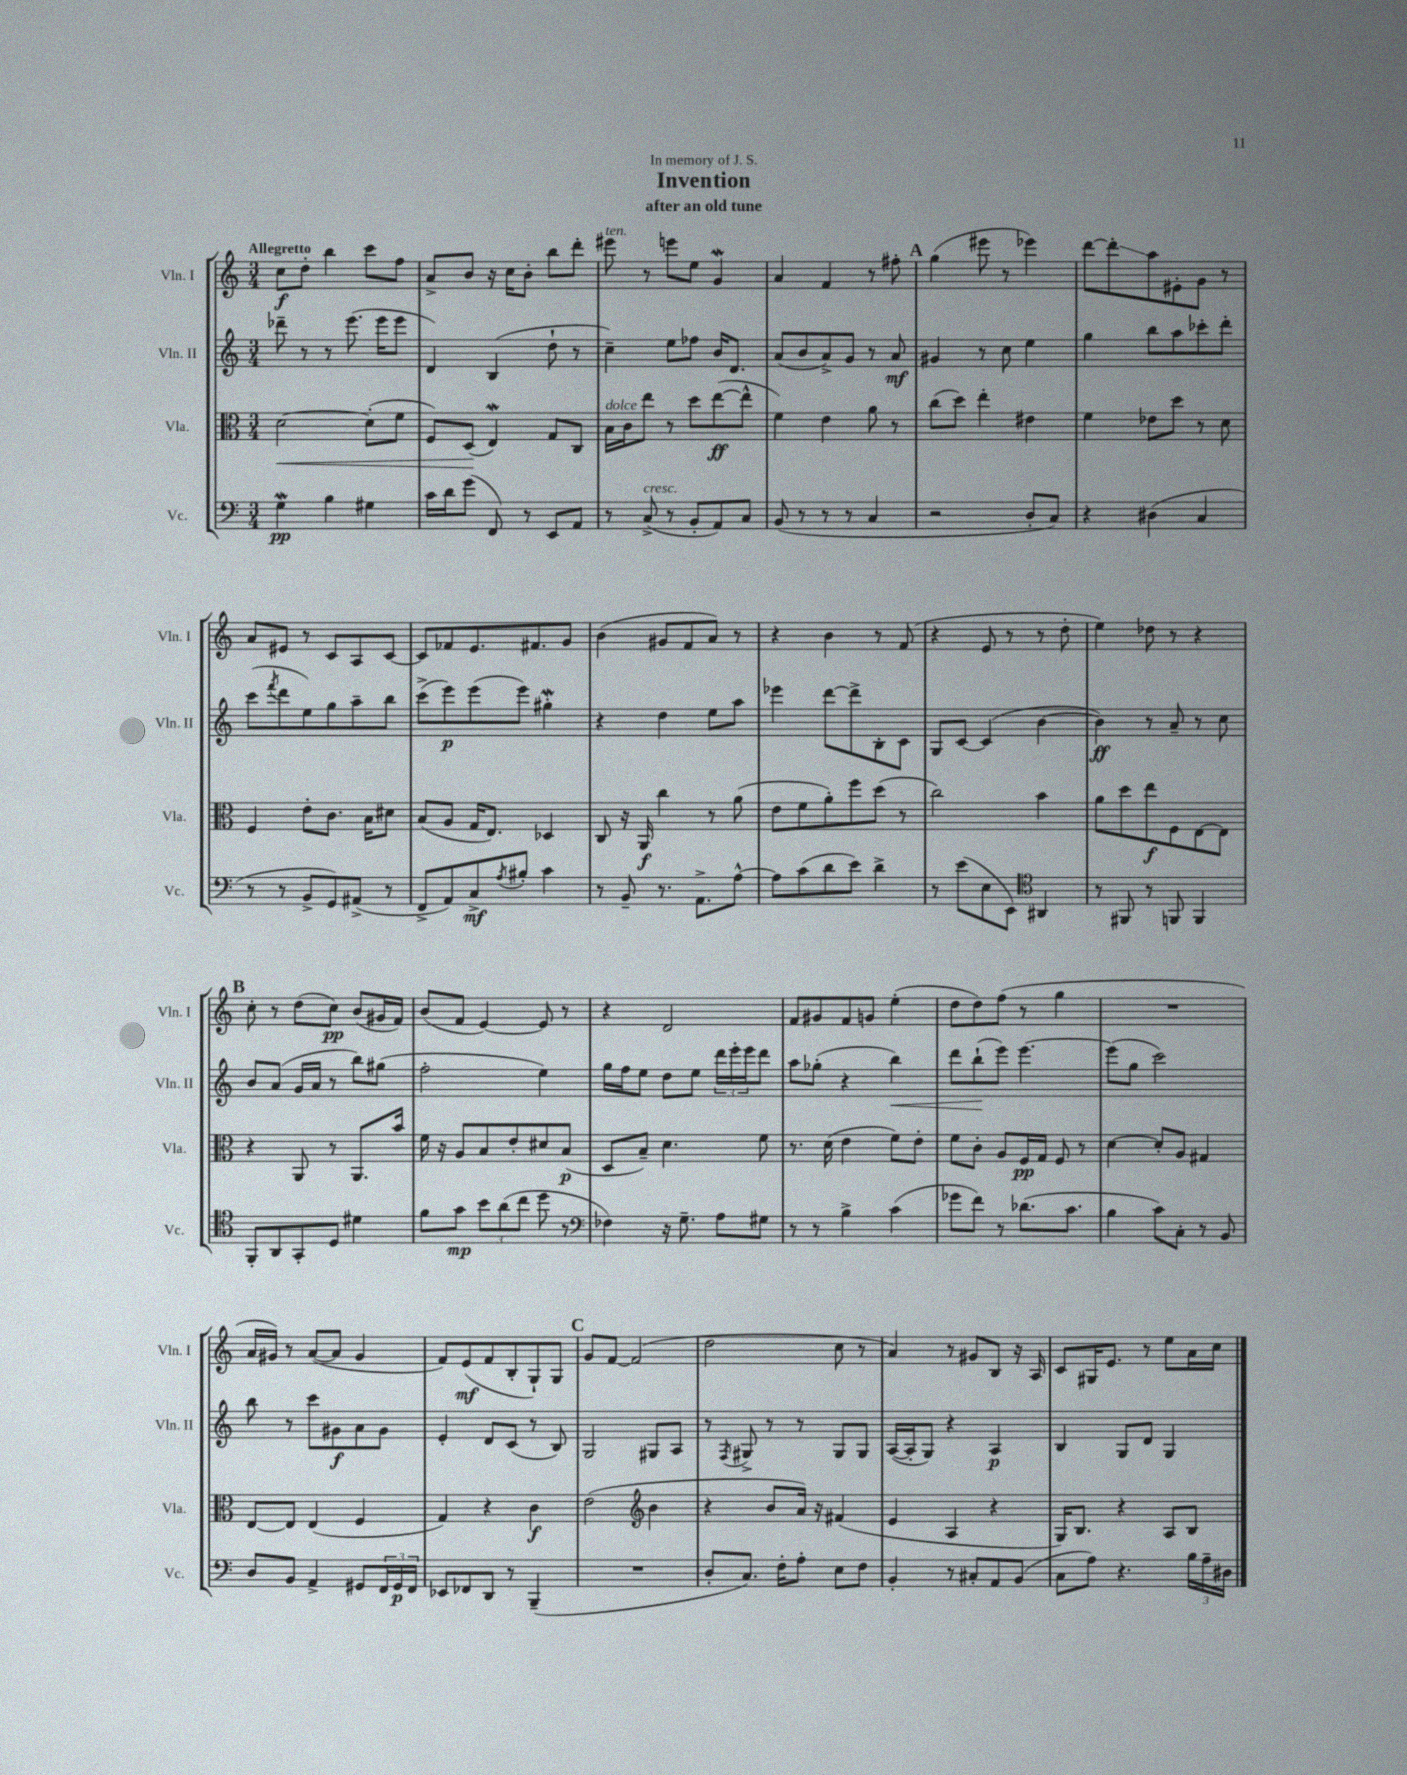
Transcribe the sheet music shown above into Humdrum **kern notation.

**kern	**kern	**kern	**kern
*staff4	*staff3	*staff2	*staff1
*clefF4	*clefC3	*clefG2	*clefG2
*k[]	*k[]	*k[]	*k[]
*M3/4	*M3/4	*M3/4	*M3/4
4G	[2d	8ddd-~	8cc
.	.	8r	8dd'
4B	.	8r	4bb
.	.	(8.eee	.
4G#	(8d']	.	8ccc
.	.	16eee	.
.	8f	8eee	8ff
=	=	=	=
16c	8F)	4d)	8a^
16d	.	.	.
(8g	(8D	.	8b
8FF)	4E)	(4B	16r
.	.	.	16cc
8r	.	.	8b'
8EE	8G	8dd`	8bb
8AA	8C	8r	8ddd'
=	=	=	=
8r	16B	4cc~)	8eee#
.	16c	.	.
(8C^	8ee	.	8r
8r	8r	8ee	8eee
8BB'	8dd	8ff-	8ee
8AA)	([8ee	16b	4g
.	.	8.d	.
8C	8ee^^]	.	.
=	=	=	=
(8BB	4f)	(8a	4a
8r	.	8b	.
8r	4e	8a^)	4f
8r	.	8g	.
4C	8a	8r	8r
.	8r	8a	8ff#'
=	=	=	=
2r	(8cc	4g#	(4gg
.	8dd)	.	.
.	4ee'	8r	8eee#
.	.	8cc	8r
8D'	4e#	4ee	4eee-)
8C)	.	.	.
=	=	=	=
4r	4f	4gg	[8ddd
.	.	.	8ddd']
(4D#	8e-	8bb	8aa
.	8dd	8aa	8e#'
4C	8r	8ccc-'	8g
.	8d	8ddd'	8r
=	=	=	=
8r	4F	(8ccc	8a
.	.	8qfff	.
8r	.	8ddd	8e#
8BB^	8e'	8ee)	8r
8GG)	8.c	8gg	8c
(8AA#^	.	8aa~	8A
.	16B	.	.
8r	8d#	8bb	[8c
=	=	=	=
8FF^	(8B	(8ccc^	8c]
8AA)	8A	8eee)	8f-
8C^	16G	(8eee	8.e
.	8.E)	.	.
8qA	.	.	.
8B#'	.	8eee)	.
.	.	.	8.f#
4c	4D-	4gg#'	.
.	.	.	8g
=	=	=	=
8r	8C	4r	(4b
8BB~	16r	.	.
.	16AA	.	.
8.r	4cc	4dd	8g#
.	.	.	8f
8.AA^	.	.	.
.	8r	8ee	8a)
[8A^^	(8a	8aa	8r
=	=	=	=
8A]	8e	4eee-	4r
(8c	8f	.	.
8d	8a')	[8ddd	4b
8e)	8ff	8ddd^]	.
4d^	(8dd	8B'	8r
.	8r	8c	(8f
=	=	=	=
8r	2cc)	8G	4r
(8e	.	[8c	.
8E	.	(4c]	8e
8EE)	.	.	8r
*clefC4	*	*	*
4AA#	4b	[4b	8r
.	.	.	8dd'
=	=	=	=
8r	8a	4b])	4ee)
8FF#	8dd	.	.
8r	8ee	8r	8dd-
8FF	8F	8a~	8r
4FF	[8E	8r	4r
.	8E]	8cc	.
=	=	=	=
8FF'	4r	8b	8cc'
8AA	.	(8a	8r
8GG'	8AA	16g	(8dd
.	.	16a	.
8D	8r	8r	8cc)
4d#	8.AA	8bb)	(8b
.	.	(8gg#	16g#
.	16b	.	16f)
=	=	=	=
8f	16f	2ff'	(8b
.	16r	.	.
8g	8A	.	8f
12b	8B	.	[4e)
(12a	.	.	.
.	8e'	.	.
12cc	.	.	.
8dd	8d#	4ee)	8e]
8r	(8B	.	8r
=	=	=	=
*clefF4	*	*	*
4F-)	8D	16gg	4r
.	.	16ff	.
.	8B~)	8ee	.
16r	4.d	8dd	2d
8.G~	.	.	.
.	.	8ee	.
8A	.	24ddd	.
.	.	24eee'	.
.	.	24eee	.
8G#	8f	8ddd	.
=	=	=	=
8r	8.r	8aa	8f
8r	.	(8gg-'	8g#
.	(16d	.	.
4B^	4e	4r	8f
.	.	.	8g
(4c	8f)	4bb)	(4ee'
.	8e'	.	.
=	=	=	=
8g-	8f	8ddd	8dd
8f)	8c'	(8bb`	8dd)
8r	8A	8eee)	(8ff
(8.d-	16F	[4.eee	8r
.	16G	.	.
.	8F	.	4gg
8.c	.	.	.
.	8r	.	.
=	=	=	=
4B	[4d	(8eee]	2.r
.	.	8gg	.
8c)	8d']	2ccc)	.
8C'	8A	.	.
8r	4G#	.	.
8BB	.	.	.
=	=	=	=
8D	[8E	8bb	16a
.	.	.	16g#)
8BB	8E]	8r	8r
4AA^	(4E	8ccc	([8a
.	.	8g#	8a]
8GG#	4F	8a	4g#
24FF	.	8g#	.
24GG#	.	.	.
24FF	.	.	.
=	=	=	=
8EE-	4G)	4e'	8f)
8FF-	.	.	(8e
8DD	4r	8d	8f
8r	.	(8c	8B'
(4BBB~	4c	8r	8G`)
.	.	8B)	8G
=	=	=	=
2.r	(2e	2G	8g
.	.	.	[8f
.	.	.	(2f]
*	*clefG2	*	*
.	4b	8G#	.
.	.	8A	.
=	=	=	=
8D'	4r	8r	2dd
.	.	8qF	.
8.C)	.	8G#^	.
.	8b	8r	.
16F'	.	.	.
8A'	16a)	8r	.
.	16r	.	.
8E	(4f#	8G#	8cc
8F	.	8G#	8r
=	=	=	=
4BB'	4e	([16A	4a)
.	.	16A']	.
.	.	8G)	.
8r	4A	4r	8r
8C#'	.	.	8g#
8AA	4r	4A	8B
(8BB	.	.	16r
.	.	.	16A
=	=	=	=
8C	16G)	4B	8c
.	8.B	.	.
8A)	.	.	16G#
.	.	.	8.e
4.r	4r	8G	.
.	.	8d	8r
.	8A	4G	8ee
24B	8B	.	16a
24A~	.	.	.
.	.	.	16cc
24D#	.	.	.
==	==	==	==
*-	*-	*-	*-
